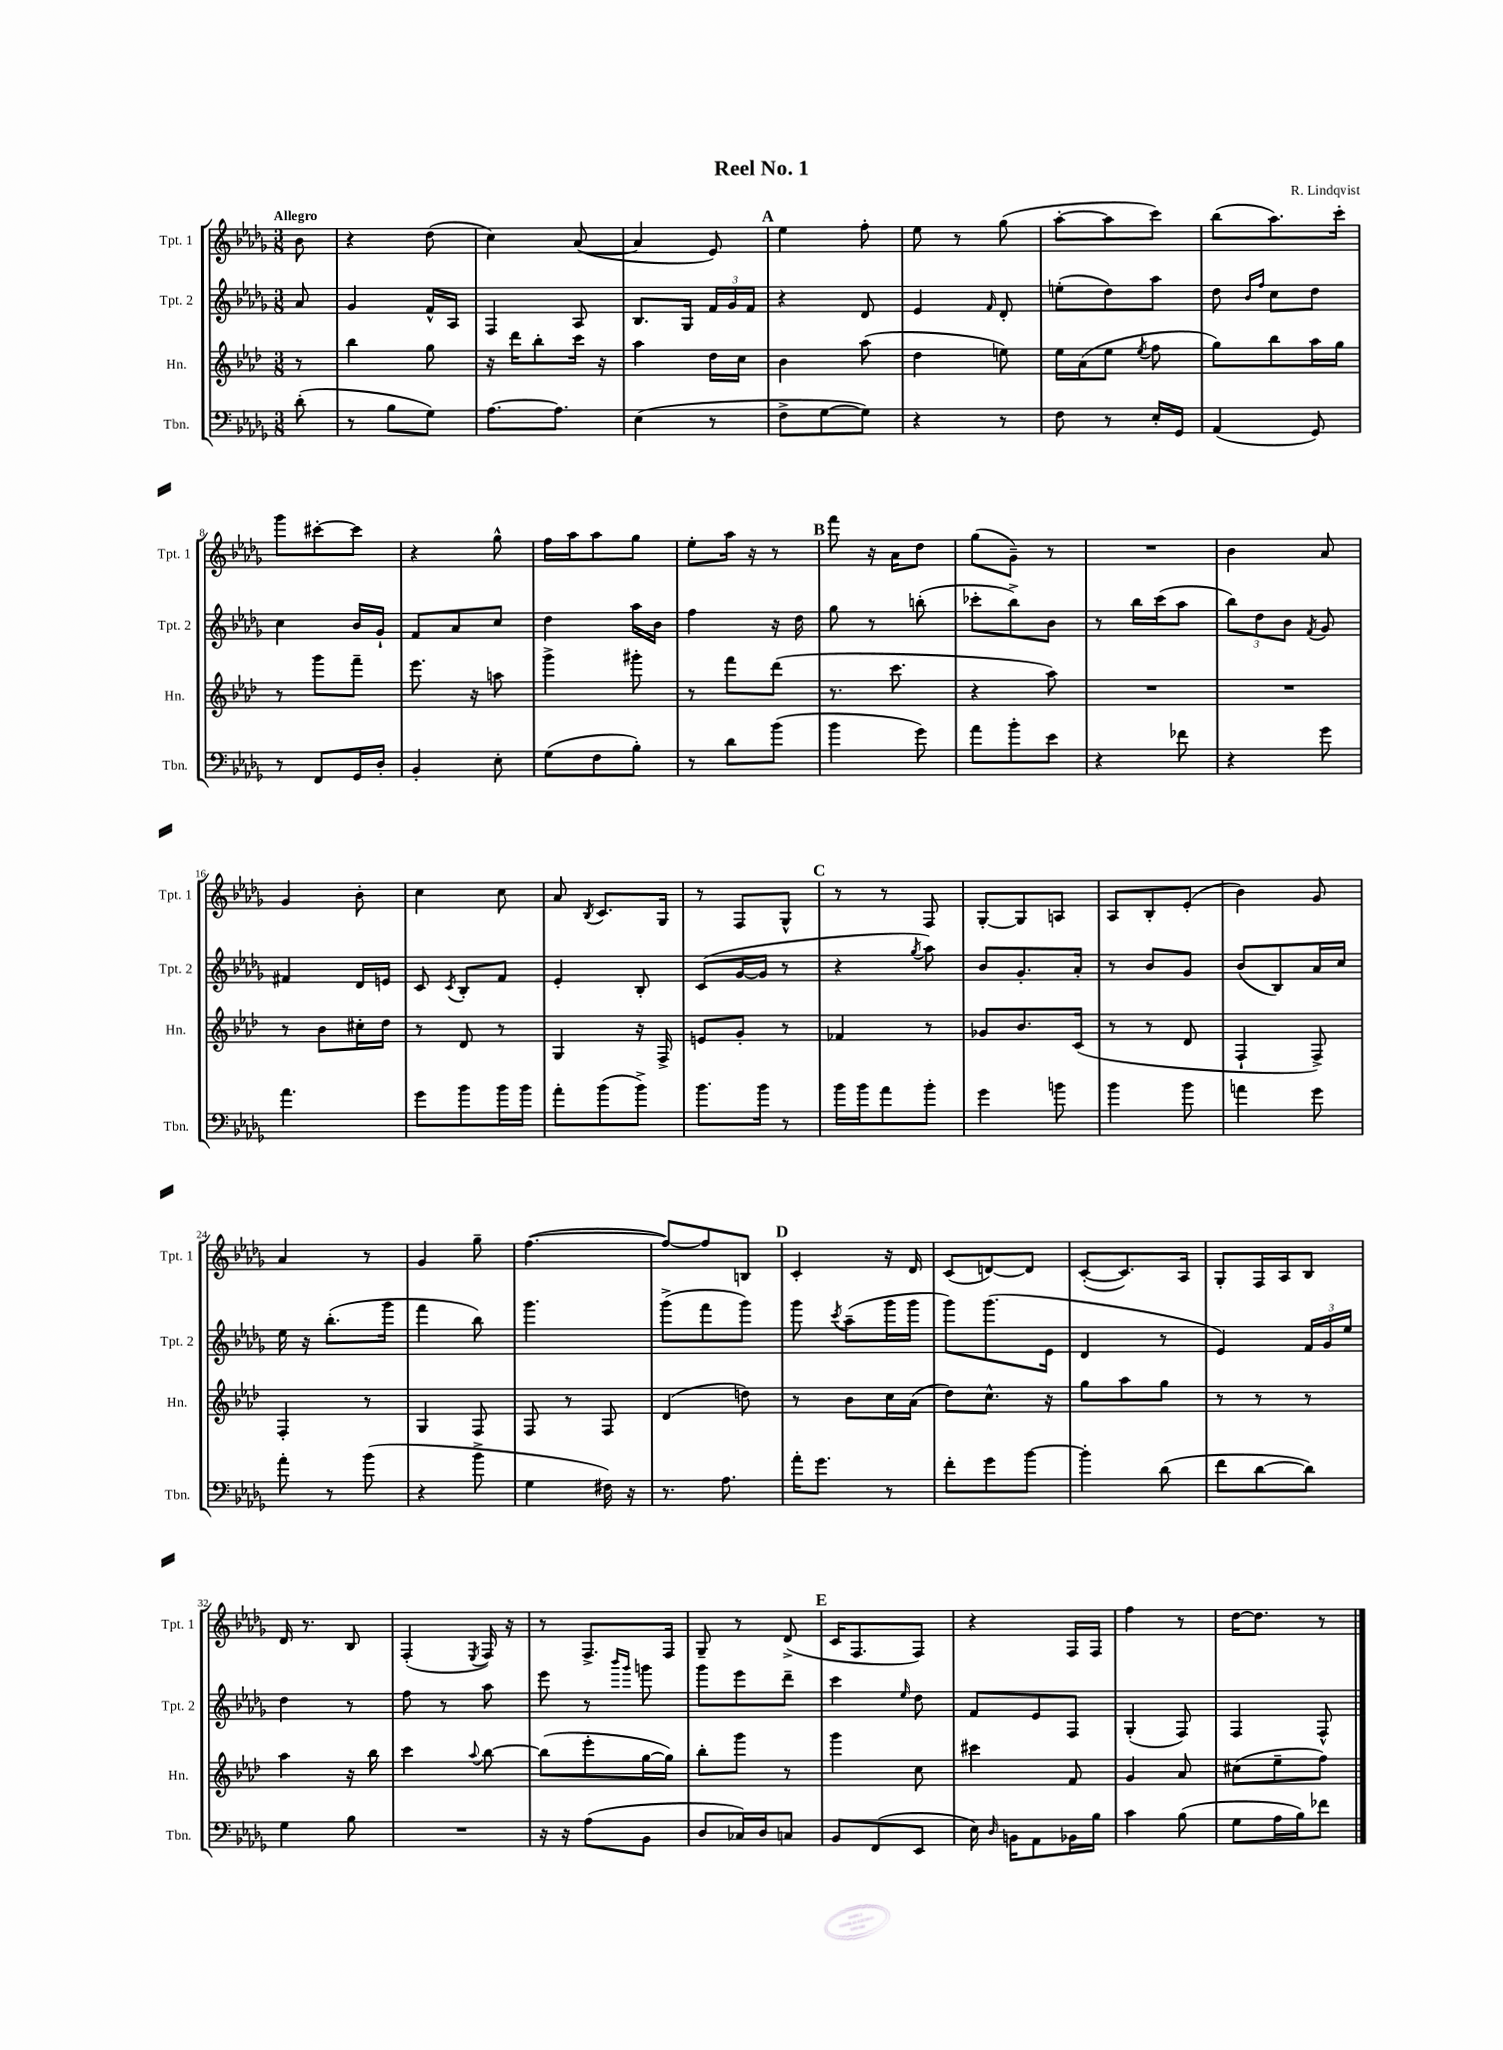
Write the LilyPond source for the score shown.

\header { title = "Reel No. 1" composer = "R. Lindqvist" }
<<
\new StaffGroup <<
\new Staff = "s0" \with { instrumentName = "Tpt. 1" shortInstrumentName = "Tpt. 1" } {
    \clef treble \key des \major \numericTimeSignature \time 3/8 \partial 8 \tempo "Allegro"
    \autoBeamOff bes'8 |
    r4 des''8( |
    c''4) aes'8~( |
    aes'4 ees'8) |
    \mark \markup { \bold "A" } ees''4 f''8-. |
    ees''8 r8 ges''8( |
    aes''8[~-. aes''8 c'''8]) |
    bes''8[( aes''8.) c'''16]-. |
    ges'''8[ cis'''8~-. cis'''8] |
    r4 ges''8-^ |
    f''16[ aes''16 aes''8 ges''8] |
    ees''8[-. aes''16] r16 r8 |
    \mark \markup { \bold "B" } f'''8 r16 aes'16[ des''8] |
    ges''8[( ges'8]--) r8 |
    R4. |
    bes'4 aes'8 |
    ges'4 bes'8-. |
    c''4 c''8 |
    aes'8 \acciaccatura { bes8 } c'8.[ ges16] |
    r8 f8[ ges8]-^ |
    \mark \markup { \bold "C" } r8 r8 f8 |
    ges8[~-. ges8 a8] |
    aes8[ bes8-. ees'8]-.( |
    bes'4) ges'8 |
    aes'4 r8 |
    ges'4 ges''8-- |
    f''4.~( |
    f''8[~) f''8 b8] |
    \mark \markup { \bold "D" } c'4-. r16 des'16 |
    c'8[( d'8~) d'8] |
    c'8[~-.( c'8.) aes16] |
    ges8[-. f16 aes16 bes8] |
    des'16 r8. bes8 |
    f4-.( \acciaccatura { ees8 } f16) r16 |
    r8 f8.[-> f16] |
    ges8-- r8 des'8->( |
    \mark \markup { \bold "E" } c'16[ f8. f8]) |
    r4 f16[ f16] |
    f''4 r8 |
    des''16[~ des''8.] r8 \bar "|." |
}
\new Staff = "s1" \with { instrumentName = "Tpt. 2" shortInstrumentName = "Tpt. 2" } {
    \clef treble \key des \major \numericTimeSignature \time 3/8 \partial 8
    \autoBeamOff aes'8 |
    ges'4 f'16[-^ aes16] |
    f4 aes8 |
    bes8.[ ges16] \tuplet 3/2 { f'16[ ges'16 f'16] } |
    \mark \markup { \bold "A" } r4 des'8 |
    ees'4 \grace { f'16 } des'8-. |
    e''8[-.( des''8) aes''8] |
    des''8 \grace { bes'16[ f''16] } c''8[ des''8] |
    c''4 bes'16[ ges'16]-! |
    f'8[ aes'8 c''8] |
    des''4 aes''16[ bes'16] |
    f''4 r16 des''16 |
    \mark \markup { \bold "B" } ges''8 r8 b''8-.( |
    ces'''8[-. bes''8->) bes'8] |
    r8 bes''16[ c'''16( aes''8] |
    \tuplet 3/2 { bes''8[) des''8 bes'8] } \acciaccatura { f'8 } ges'8 |
    fis'4 des'16[ e'16] |
    c'8 \acciaccatura { c'8 } bes8[-. f'8] |
    ees'4-. bes8-. |
    c'8[( ges'16~ ges'16] r8 |
    \mark \markup { \bold "C" } r4 \acciaccatura { ges''8 } aes''8) |
    bes'8[ ges'8.-. aes'16]-. |
    r8 bes'8[ ges'8] |
    bes'8[( bes8) aes'16 c''16] |
    ees''16 r16 bes''8.[-.( ges'''16] |
    f'''4 bes''8) |
    ges'''4. |
    ges'''8[->( f'''8 ges'''8]) |
    \mark \markup { \bold "D" } ges'''8 \acciaccatura { c'''8 } aes''8[--( ges'''16 ges'''16] |
    ges'''8[) ges'''8.( ees'16] |
    des'4 r8 |
    ees'4) \tuplet 3/2 { f'16[ ges'16 ees''16] } |
    des''4 r8 |
    f''8 r8 aes''8 |
    ees'''8 r8 \grace { bes'''16[ ges'''16] } g'''8 |
    ges'''8[ ees'''8 des'''8]-- |
    \mark \markup { \bold "E" } c'''4 \grace { ees''16 } des''8 |
    f'8[ ees'8 f8] |
    ges4-.( f8) |
    f4 f8-^ \bar "|." |
}
\new Staff = "s2" \with { instrumentName = "Hn." shortInstrumentName = "Hn." } {
    \clef treble \key aes \major \numericTimeSignature \time 3/8 \partial 8
    \autoBeamOff r8 |
    bes''4 g''8 |
    r16 des'''16[ bes''8-. c'''16] r16 |
    aes''4 des''16[ c''16] |
    \mark \markup { \bold "A" } bes'4 aes''8( |
    des''4 e''8) |
    ees''16[ aes'16( ees''8] \acciaccatura { ees''8 } f''8 |
    g''8[) bes''8 aes''16 g''16] |
    r8 g'''8[ f'''8]-- |
    ees'''8. r16 a''8 |
    g'''4-> gis'''8-. |
    r8 f'''8[ des'''8]( |
    \mark \markup { \bold "B" } r8. c'''8. |
    r4 aes''8) |
    R4. |
    R4. |
    r8 bes'8[ cis''16-. des''16] |
    r8 des'8 r8 |
    g4 r16 f16-> |
    e'8[ g'8]-. r8 |
    \mark \markup { \bold "C" } fes'4 r8 |
    ges'8[ bes'8. c'16]( |
    r8 r8 des'8 |
    f4-! f8->) |
    f4-. r8 |
    g4 f8 |
    f8 r8 f8 |
    des'4( d''8) |
    \mark \markup { \bold "D" } r8 bes'8[ c''16 aes'16]( |
    des''8[) c''8.]-^ r16 |
    g''8[ aes''8 g''8] |
    r8 r8 r8 |
    aes''4 r16 bes''16 |
    c'''4 \appoggiatura { aes''8 } bes''8~ |
    bes''8[( ees'''8-. g''16~ g''16]) |
    bes''8[-. g'''8] r8 |
    \mark \markup { \bold "E" } g'''4 c''8 |
    cis'''4 f'8 |
    g'4 aes'8 |
    cis''8[( ees''8-- f''8]) \bar "|." |
}
\new Staff = "s3" \with { instrumentName = "Tbn." shortInstrumentName = "Tbn." } {
    \clef bass \key des \major \numericTimeSignature \time 3/8 \partial 8
    \autoBeamOff des'8-.( |
    r8 bes8[ ges8]) |
    aes8.[~ aes8.] |
    ees4( r8 |
    \mark \markup { \bold "A" } f8[-> ges8~ ges8]) |
    r4 r8 |
    f8 r8 ees16[-. ges,16] |
    aes,4( ges,8) |
    r8 f,8[ ges,16 des16]-. |
    bes,4-. ees8-. |
    ges8[( f8 bes8]-.) |
    r8 des'8[ bes'8]( |
    \mark \markup { \bold "B" } bes'4 ges'8) |
    aes'8[ bes'8-. ees'8] |
    r4 fes'8 |
    r4 ges'8 |
    aes'4. |
    ges'8[ bes'8 bes'16 bes'16] |
    aes'8[-. bes'8( bes'8]->) |
    bes'8.[ bes'16] r8 |
    \mark \markup { \bold "C" } bes'16[ bes'16 aes'8 bes'8]-. |
    ges'4 b'8 |
    bes'4 bes'8 |
    a'4 ges'8 |
    aes'8-. r8 bes'8( |
    r4 bes'8-> |
    ges4 fis16) r16 |
    r8. aes8. |
    \mark \markup { \bold "D" } aes'16[-. ges'8.] r8 |
    f'8[-. ges'8 bes'8]~ |
    bes'4-. des'8( |
    f'8[ des'8~ des'8]) |
    ges4 bes8 |
    R4. |
    r16 r16 aes8[( bes,8] |
    des8[ ces16) des16 c8] |
    \mark \markup { \bold "E" } bes,8[ f,8( ees,8] |
    ees16) \grace { des16 } b,16[ aes,8 bes,16 bes16] |
    c'4 bes8( |
    ges8[ aes16 bes16) fes'8] \bar "|." |
}
>>
>>
